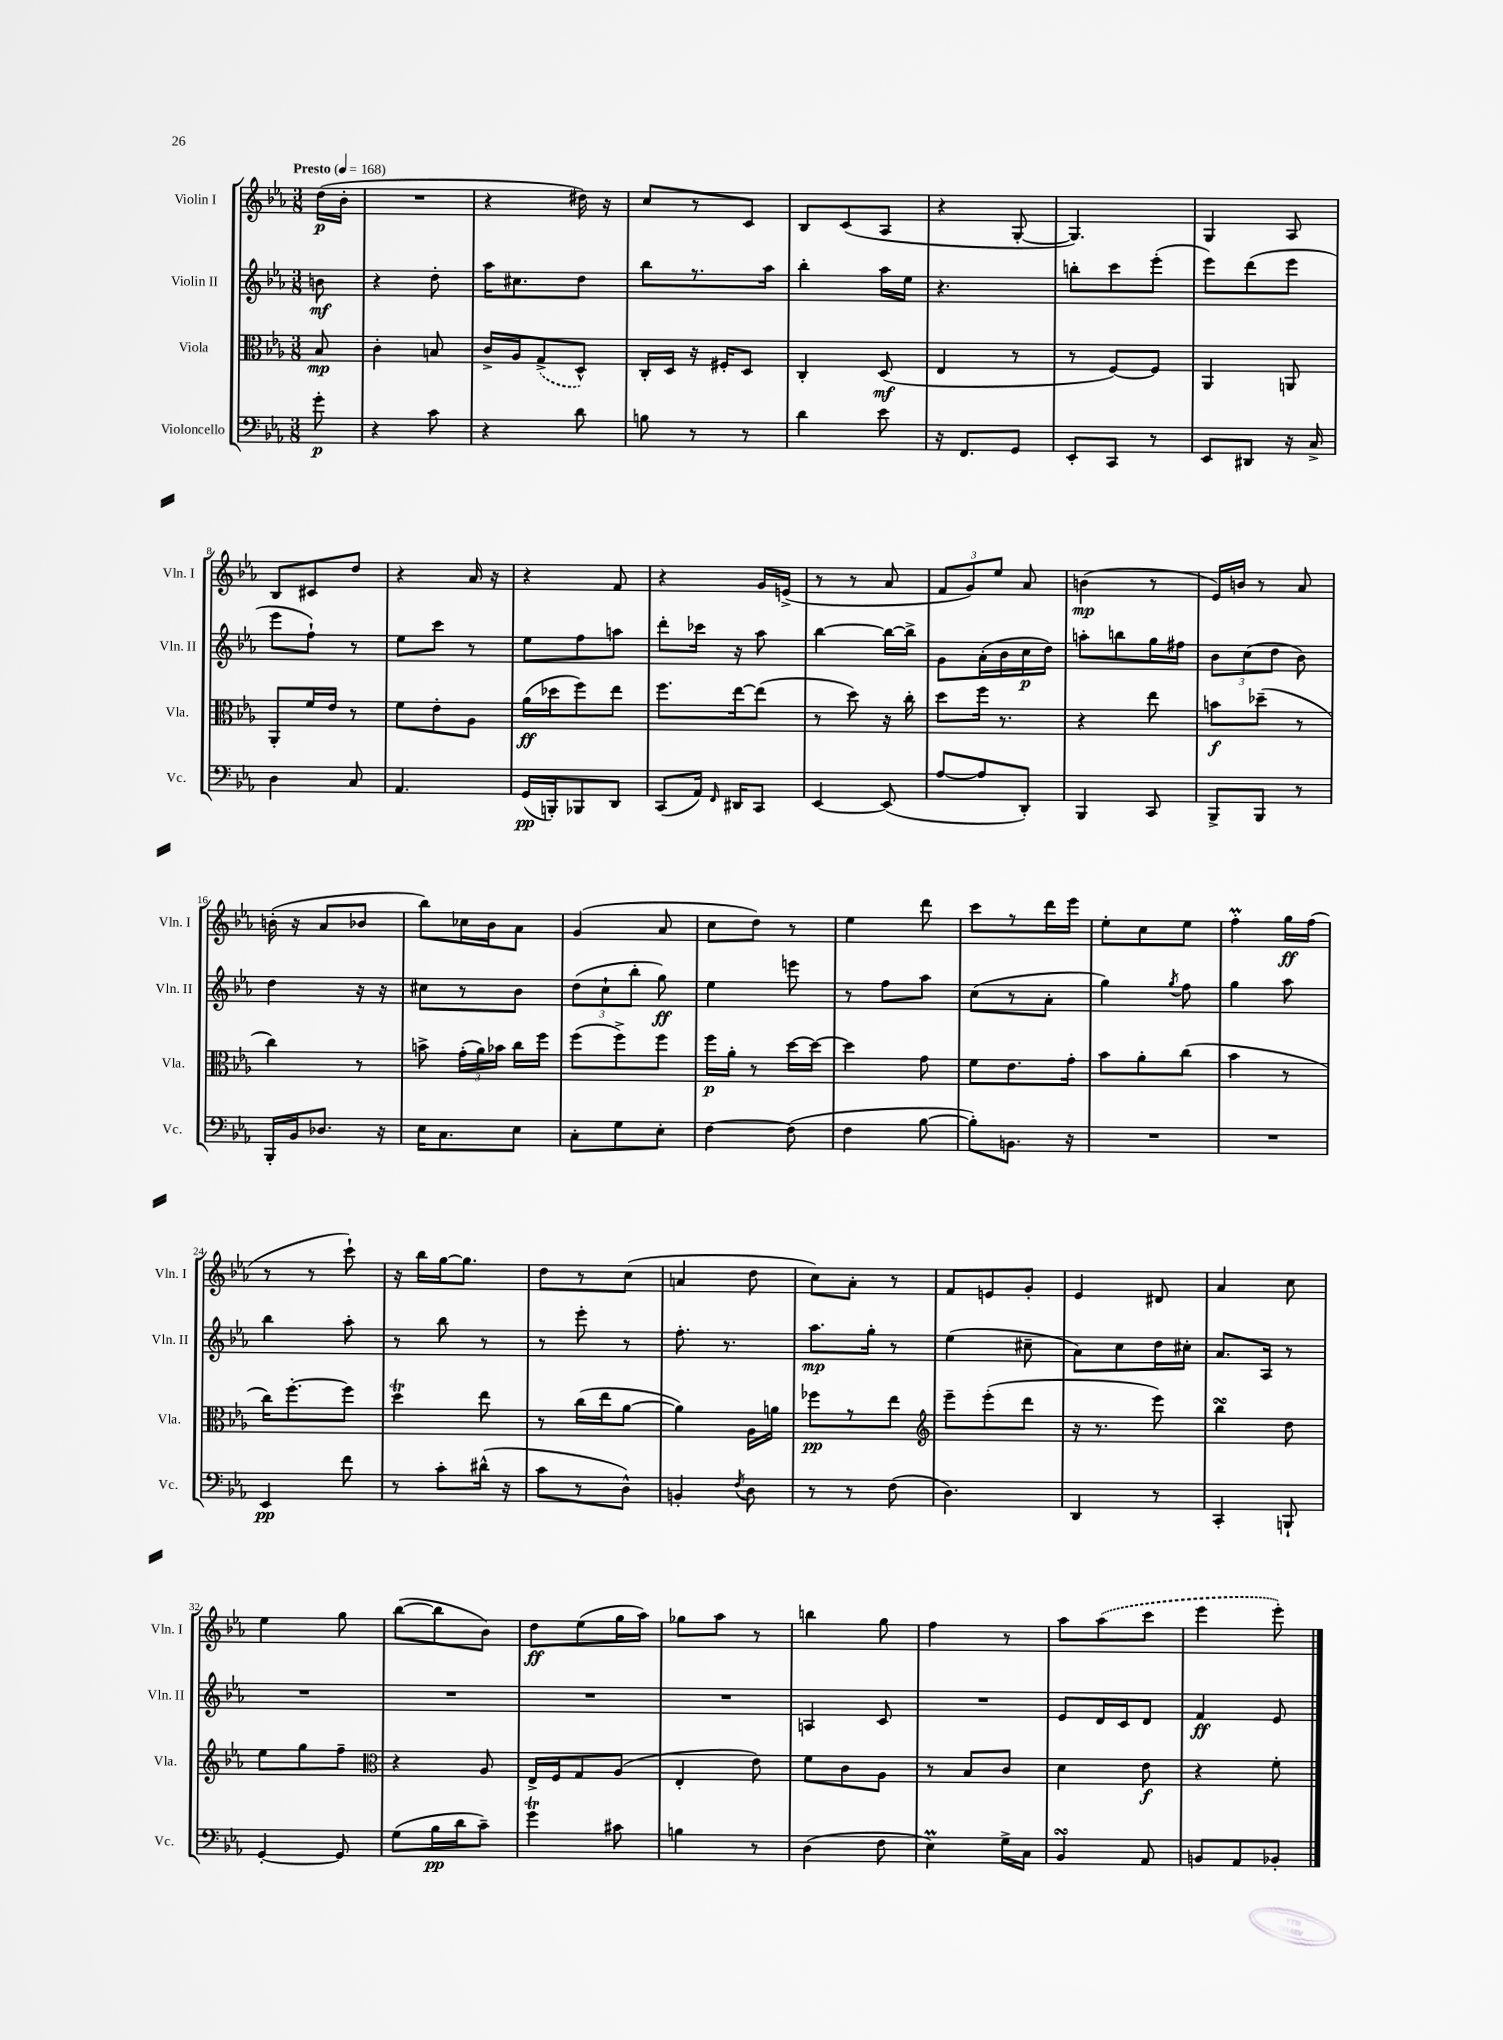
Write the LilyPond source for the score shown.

<<
\new StaffGroup <<
\new Staff = "s0" \with { instrumentName = "Violin I" shortInstrumentName = "Vln. I" } {
    \clef treble \key ees \major \numericTimeSignature \time 3/8 \partial 8 \tempo "Presto" 4 = 168
    \autoBeamOff d''16[\p( bes'16]-. |
    R4. |
    r4 dis''16) r16 |
    c''8[ r8 c'8] |
    bes8[ c'8( aes8] |
    r4 g8~-. |
    g4.) |
    g4 aes8 |
    bes8[ cis'8 d''8] |
    r4 aes'16 r16 |
    r4 f'8 |
    r4 g'16[ e'16]->( |
    r8 r8 aes'8 |
    \tuplet 3/2 { f'8[ g'8) ees''8] } aes'8 |
    b'4\mp( r8 |
    ees'16[) b'16] r8 aes'8 |
    b'16-.( r16 aes'8[ bes'8] |
    bes''8[) ces''16 bes'16 aes'8] |
    g'4( aes'8 |
    c''8[ d''8]) r8 |
    ees''4 d'''8 |
    c'''8[ r8 d'''16 ees'''16] |
    ees''8[-. c''8 ees''8] |
    f''4-.\prall g''16[\ff f''16]( |
    r8 r8 c'''8-!) |
    r16 bes''16[ g''16~ g''8.] |
    d''8[ r8 c''8]( |
    a'4 d''8 |
    c''8[) aes'8]-. r8 |
    f'8[ e'8 g'8]-. |
    ees'4 dis'8 |
    aes'4 c''8 |
    ees''4 g''8 |
    bes''8[~( bes''8 bes'8]) |
    d''8[\ff ees''8( g''16 aes''16]) |
    ges''8[ aes''8] r8 |
    b''4 g''8 |
    f''4 r8 |
    aes''8[ \once \slurDashed aes''8( c'''8] |
    ees'''4 ees'''8-.) \bar "|." |
}
\new Staff = "s1" \with { instrumentName = "Violin II" shortInstrumentName = "Vln. II" } {
    \clef treble \key ees \major \numericTimeSignature \time 3/8 \partial 8
    \autoBeamOff b'8\mf |
    r4 d''8-. |
    aes''16[ cis''8. d''8] |
    bes''8[ r8. aes''16] |
    bes''4-. aes''16[ ees''16] |
    r4. |
    b''8[-. c'''8 ees'''8]-.( |
    ees'''8[) d'''8( ees'''8] |
    ees'''8[ f''8]-!) r8 |
    ees''8[ c'''8] r8 |
    ees''8[ f''8 a''8] |
    d'''8[-. ces'''16] r16 aes''8 |
    bes''4~ bes''16[~ bes''16]-> |
    g'8[ aes'16-.( bes'16 c''16\p d''16]) |
    a''8[-. b''8 g''16 fis''16] |
    \tuplet 3/2 { bes'8[ c''8( d''8] } bes'8) |
    d''4 r16 r16 |
    cis''8[ r8 bes'8] |
    \tuplet 3/2 { d''8[( c''8-! bes''8]-. } g''8\ff) |
    ees''4 e'''8 |
    r8 f''8[ aes''8] |
    c''8[( r8 aes'8]-. |
    g''4) \acciaccatura { g''8 } f''8 |
    g''4 aes''8 |
    bes''4 aes''8-. |
    r8 bes''8 r8 |
    r8 ees'''8-. r8 |
    f''8.-. r8. |
    aes''8.[\mp g''16]-. r8 |
    ees''4( cis''8-- |
    aes'8[) c''8 d''16 cis''16]-. |
    aes'8.[ aes16] r8 |
    R4. |
    R4. |
    R4. |
    R4. |
    a4 c'8 |
    R4. |
    ees'8[ d'16 c'16 d'8] |
    f'4\ff ees'8 \bar "|." |
}
\new Staff = "s2" \with { instrumentName = "Viola" shortInstrumentName = "Vla." } {
    \clef alto \key ees \major \numericTimeSignature \time 3/8 \partial 8
    \autoBeamOff bes8\mp |
    c'4-. b8 |
    c'16[-> aes16 \once \slurDashed g8->( d8]-^) |
    c16[-. d16] r16 fis16[-. d8] |
    c4-. d8\mf( |
    ees4 r8 |
    r8 f8[~) f8] |
    aes,4 a,8 |
    aes,8[-. f'16 ees'16] r8 |
    f'8[ ees'8-. aes8] |
    aes'16[\ff( des''16 f''8) ees''8] |
    f''8.[ ees''16~ ees''8]( |
    r8 d''8) r16 c''16-. |
    d''8[ f''16] r8. |
    r4 ees''8 |
    b'8[\f des''8]--( r8 |
    c''4) r8 |
    b'8-> \tuplet 3/2 { g'16[-.( aes'16) bes'16] } c''16[ f''16] |
    f''8[( f''8->) f''8] |
    f''16[\p aes'16]-. r8 d''16[~ d''16]~ |
    d''4 g'8 |
    f'8[ ees'8. g'16]-. |
    bes'8[ aes'8-. c''8]( |
    bes'4 r8 |
    c''16[) f''8.~-. f''8] |
    d''4\trill ees''8 |
    r8 c''16[( ees''16 aes'8]~ |
    aes'4) aes16[ a'16] |
    fes''8[\pp r8 ees''8] |
    \clef treble ees'''8[-- ees'''8-.( d'''8] |
    r16 r8. ees'''8) |
    bes''4\turn d''8 |
    ees''8[ g''8 f''8]-- |
    \clef alto r4 aes8 |
    ees16[-> f16 g8 aes8]( |
    ees4-. ees'8) |
    f'8[ c'8 aes8] |
    r8 bes8[ c'8] |
    d'4 ees'8\f |
    r4 f'8-. \bar "|." |
}
\new Staff = "s3" \with { instrumentName = "Violoncello" shortInstrumentName = "Vc." } {
    \clef bass \key ees \major \numericTimeSignature \time 3/8 \partial 8
    \autoBeamOff g'8-.\p |
    r4 c'8 |
    r4 d'8 |
    b8 r8 r8 |
    d'4 ees'8 |
    r16 f,8.[ g,8] |
    ees,8[-. c,8] r8 |
    ees,8[ dis,8] r16 c16-> |
    d4 c8 |
    aes,4. |
    g,16[\pp( b,,16-.) bes,,8 d,8] |
    c,8[( aes,16]) \grace { f,16 } dis,16[ c,8] |
    ees,4~ ees,8( |
    aes8[~ aes8 d,8]-.) |
    bes,,4 c,8 |
    bes,,8[-> bes,,8] r8 |
    bes,,16[-. bes,16 des8.] r16 |
    ees16[ c8. ees8] |
    c8[-. g8 ees8]-. |
    f4~ f8( |
    f4 bes8~ |
    bes8[-.) b,8.] r16 |
    R4. |
    R4. |
    ees,4\pp f'8 |
    r8 c'8[-. dis'16]-^( r16 |
    c'8[ r8 d8]-^) |
    b,4-. \acciaccatura { f8 } d8 |
    r8 r8 f8( |
    d4.) |
    d,4 r8 |
    c,4-. b,,8-! |
    g,4~-. g,8 |
    g8[( bes16\pp d'16 c'8]--) |
    g'4\trill cis'8 |
    b4 r8 |
    d4( f8 |
    ees4\prall) g16[-> c16] |
    bes,4\turn aes,8 |
    b,8[ aes,8 bes,8]-. \bar "|." |
}
>>
>>
